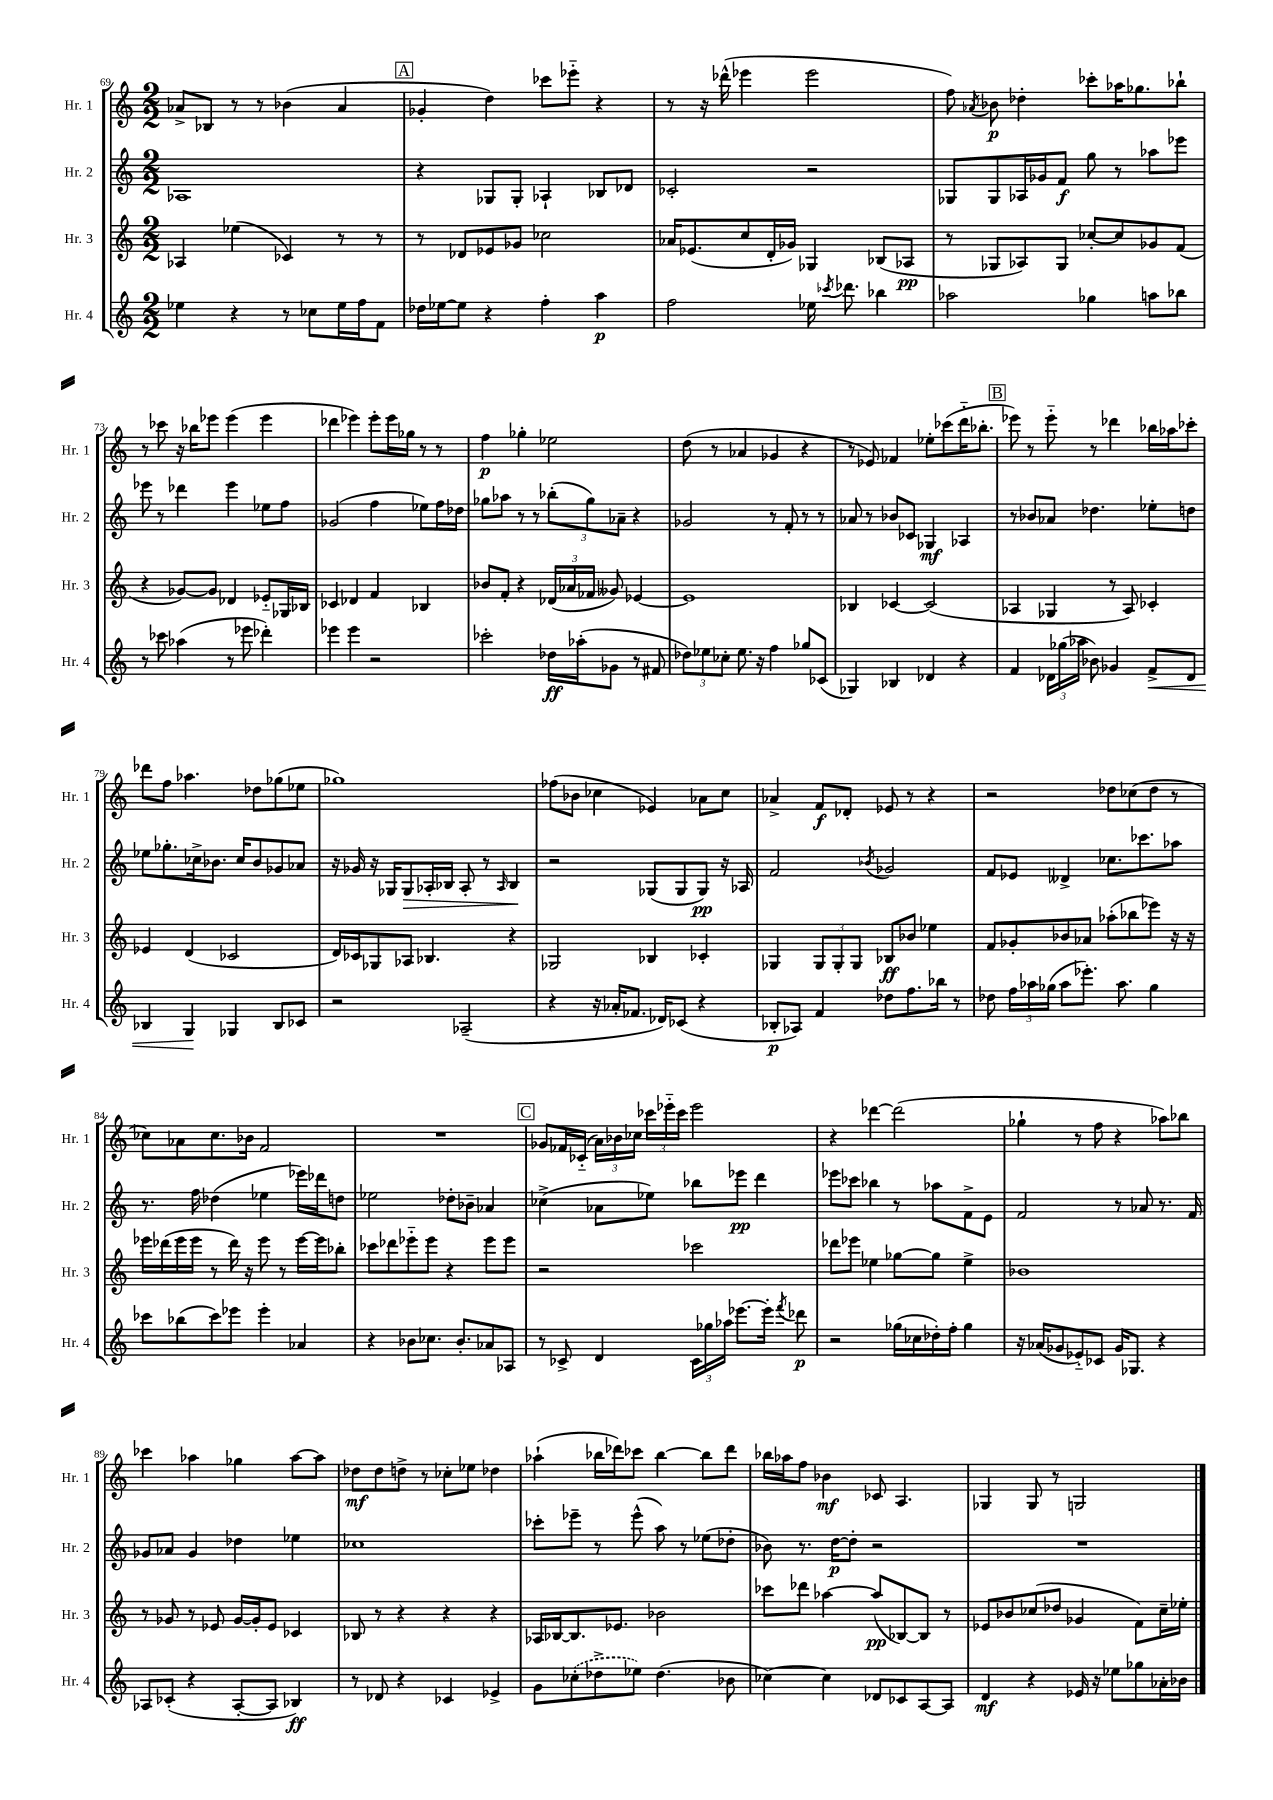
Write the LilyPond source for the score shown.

<<
\new StaffGroup <<
\new Staff = "s0" \with { instrumentName = "Hr. 1" shortInstrumentName = "Hr. 1" } {
    \clef treble \key c \major \numericTimeSignature \time 2/2
    \autoBeamOff aes'8[-> bes8] r8 r8 bes'4( aes'4 |
    \mark \markup { \box "A" } ges'4-. d''4) ces'''8[ ees'''8]-_ r4 |
    r8 r16 des'''16-^( ees'''4 ees'''2 |
    f''8) \acciaccatura { aes'8 } bes'8\p des''4-. ces'''8[-. aes''16 ges''8. bes''8]-! |
    r8 ces'''8 r16 bes''16[ ees'''8] ees'''4( ees'''4 |
    des'''4 ees'''4) ees'''8[-. ees'''16 ges''16] r8 r8 |
    f''4\p ges''4-. ees''2 |
    d''8( r8 aes'4 ges'4 r4 |
    r8 ees'8) fes'4 ees''8[-. ces'''8( d'''16-_ bes''8.]-. |
    \mark \markup { \box "B" } ees'''8) r8 ees'''8-_ r8 des'''4 bes''16[ aes''16 ces'''8]-. |
    des'''8[ f''8] aes''4. des''8[ ges''8( ees''8] |
    ges''1) |
    fes''8[( bes'8] ces''4 ees'4) aes'8[ ces''8] |
    aes'4-> f'8[\f des'8]-. ees'8 r8 r4 |
    r2 des''8[ ces''8( des''8] r8 |
    ces''8[) aes'8 ces''8. bes'16] f'2 |
    R1 |
    \mark \markup { \box "C" } ges'8[ fes'16 ces'16]-_( \tuplet 3/2 { a'16[) bes'16 ces''16] } \tuplet 3/2 { ces'''16[ ees'''16-_ ces'''16] } ees'''2 |
    r4 des'''4~ des'''2( |
    ges''4-! r8 f''8 r4 aes''8[) bes''8] |
    ces'''4 aes''4 ges''4 aes''8[~ aes''8] |
    des''8[\mf des''8 d''8]-> r8 ces''8[-. ees''8] des''4 |
    aes''4-!( bes''16[ des'''16) ces'''8] bes''4~ bes''8[ des'''8] |
    bes''16[ aes''16 f''8] bes'4\mf ces'8 a4. |
    ges4 ges8 r8 g2 \bar "|." |
}
\new Staff = "s1" \with { instrumentName = "Hr. 2" shortInstrumentName = "Hr. 2" } {
    \clef treble \key c \major \numericTimeSignature \time 2/2
    \autoBeamOff aes1 |
    \mark \markup { \box "A" } r4 ges8[ ges8]-. aes4-! bes8[ des'8] |
    ces'2-. r2 |
    ges8[ ges8 aes16 ges'16 f'8]\f g''8 r8 aes''8[ ees'''8] |
    ees'''8 r8 des'''4 ees'''4 ees''8[ f''8] |
    ges'2( f''4 ees''8[) f''16 des''16] |
    ges''8[ aes''8] r8 r8 \tuplet 3/2 { bes''8[-.( ges''8) aes'8]-- } r4 |
    ges'2 r8 f'8-. r8 r8 |
    aes'8 r8 bes'8[ ces'8] ges4\mf aes4 |
    \mark \markup { \box "B" } r8 bes'8[ aes'8] des''4. ees''8[-. d''8] |
    ees''8[ ges''8.-. ces''16-> bes'8.] ces''16[ bes'8 ges'8 aes'8] |
    r16 ges'16 r16 ges16[ ges8\> aes16-. bes16] aes8-. r8 \grace { aes16 } bes4\! |
    r2 ges8[( ges8 ges8]\pp) r16 aes16 |
    f'2 \acciaccatura { bes'8 } ges'2 |
    f'8[ ees'8] deses'4-> ces''8.[ ces'''8. aes''8] |
    r8. f''16 des''4( ees''4 ees'''16[) des'''16 d''8] |
    ees''2 des''8[-. bes'8]-- aes'4 |
    \mark \markup { \box "C" } ces''4->( aes'8[ ees''8]) bes''8[ ees'''8]\pp d'''4 |
    ees'''8[ ces'''8] bes''4 r8 aes''8[ f'8-> e'8] |
    f'2 r8 aes'8 r8. f'16 |
    ges'8[ aes'8] ges'4 des''4 ees''4 |
    ces''1 |
    ces'''8[-. ees'''8]-- r8 ees'''8-^( a''8) r8 ees''8[( des''8]-. |
    bes'8) r8. d''16[~\p d''8]-. r2 |
    R1 \bar "|." |
}
\new Staff = "s2" \with { instrumentName = "Hr. 3" shortInstrumentName = "Hr. 3" } {
    \clef treble \key c \major \numericTimeSignature \time 2/2
    \autoBeamOff aes4 ees''4( ces'4) r8 r8 |
    \mark \markup { \box "A" } r8 des'8[ ees'8 ges'8] ces''2 |
    aes'16[ ees'8.( c''8 d'16-. ges'16]) ges4 bes8[( aes8]\pp |
    r8 ges8[ aes8) ges8] ces''8[~-. ces''8 ges'8 f'8]( |
    r4 ges'8[~) ges'8] des'4 ees'8[-_ ges16 bes16] |
    ces'4 des'4 f'4 bes4 |
    bes'8[ f'8]-. r4 \tuplet 3/2 { des'16[( aes'16 fes'16] } geses'8) ees'4~ |
    ees'1 |
    bes4 ces'4~ ces'2( |
    \mark \markup { \box "B" } aes4 ges4 r8 aes8) ces'4-. |
    ees'4 d'4( ces'2 |
    d'16[) ces'16 ges8 aes8] bes4. r4 |
    ges2 bes4 ces'4-. |
    ges4 \tuplet 3/2 { ges8[ ges8-. ges8] } bes8[\ff bes'8] ees''4 |
    f'8[ ges'8-. bes'8 aes'8] aes''8[-.( bes''8 ees'''8]) r16 r16 |
    ees'''16[ des'''16( ees'''16 ees'''16] r8 des'''16) r16 ees'''8 r8 ees'''16[~ ees'''16 bes''8]-. |
    ces'''8[ des'''8 ees'''8-_ ees'''8] r4 ees'''8[ ees'''8] |
    \mark \markup { \box "C" } r2 ces'''2 |
    des'''8[ ees'''8] ees''4 ges''8[~ ges''8] ees''4-> |
    bes'1 |
    r8 ges'8 r8 ees'8 ges'16[~ ges'16-. ees'8] ces'4 |
    bes8 r8 r4 r4 r4 |
    aes16[ bes16~ bes8. ees'8.] bes'2 |
    ces'''8[ des'''8] aes''4~ aes''8[\pp( bes8~) bes8] r8 |
    ees'8[ bes'8 ces''8( des''8] ges'4 f'8[) ces''16-- ees''16]-. \bar "|." |
}
\new Staff = "s3" \with { instrumentName = "Hr. 4" shortInstrumentName = "Hr. 4" } {
    \clef treble \key c \major \numericTimeSignature \time 2/2
    \autoBeamOff ees''4 r4 r8 ces''8[ ees''16 f''16 f'8] |
    \mark \markup { \box "A" } des''16[ ees''16~ ees''8] r4 f''4-. a''4\p |
    f''2 ees''16 \acciaccatura { ces'''8 } des'''8. bes''4 |
    aes''2 ges''4 a''8[ bes''8] |
    r8 ces'''8 aes''4( r8 ees'''8 des'''4-.) |
    ees'''4 ees'''4 r2 |
    ces'''2-. des''16[\ff aes''16-.( ges'8] r8 fis'8 |
    \tuplet 3/2 { des''8[) ees''8 ces''8]-. } ees''8. r16 f''4 ges''8[ ces'8]( |
    ges4) bes4 des'4 r4 |
    \mark \markup { \box "B" } f'4 \tuplet 3/2 { des'16[ ges''16( aes''16] } bes'8) ges'4 f'8[->\< des'8] |
    bes4 g4\! ges4 bes8[ ces'8] |
    r2 aes2--( |
    r4 r16 aes'16[-. fes'8.] des'16[) ces'8]( r4 |
    bes8[-.\p aes8]) f'4 des''8[ f''8. bes''16] r8 |
    des''8 \tuplet 3/2 { f''16[ aes''16 ges''16]( } aes''8[ ees'''8.]-.) aes''8. ges''4 |
    ces'''8[ bes''8( ces'''8) ees'''8] ees'''4-. aes'4 |
    r4 bes'8[ ces''8.] bes'8.[-. aes'8 aes8] |
    \mark \markup { \box "C" } r8 ces'8-> d'4 \tuplet 3/2 { ces'16[ ges''16 aes''16] } ees'''8.[~ ees'''16]-. \acciaccatura { f'''8 } des'''8\p |
    r2 ges''16[( ces''16 des''16-.) f''16]-. ges''4 |
    r16 aes'16[( ges'8 ees'8-_) ces'8] ges'16[ ges8.] r4 |
    aes8[ ces'8]-.( r4 aes8[~-. aes8] bes4\ff) |
    r8 des'8 r4 ces'4 ees'4-> |
    g'8[ \once \slurDashed ces''8-.( des''8-> ees''8]) des''4.( bes'8 |
    ces''4~) ces''4 des'8[ ces'8 a8~ a8] |
    d'4\mf r4 ees'16 r16 ees''8[ ges''8 aes'16-. bes'16] \bar "|." |
}
>>
>>
\layout { \context { \Score currentBarNumber = #69 } }
